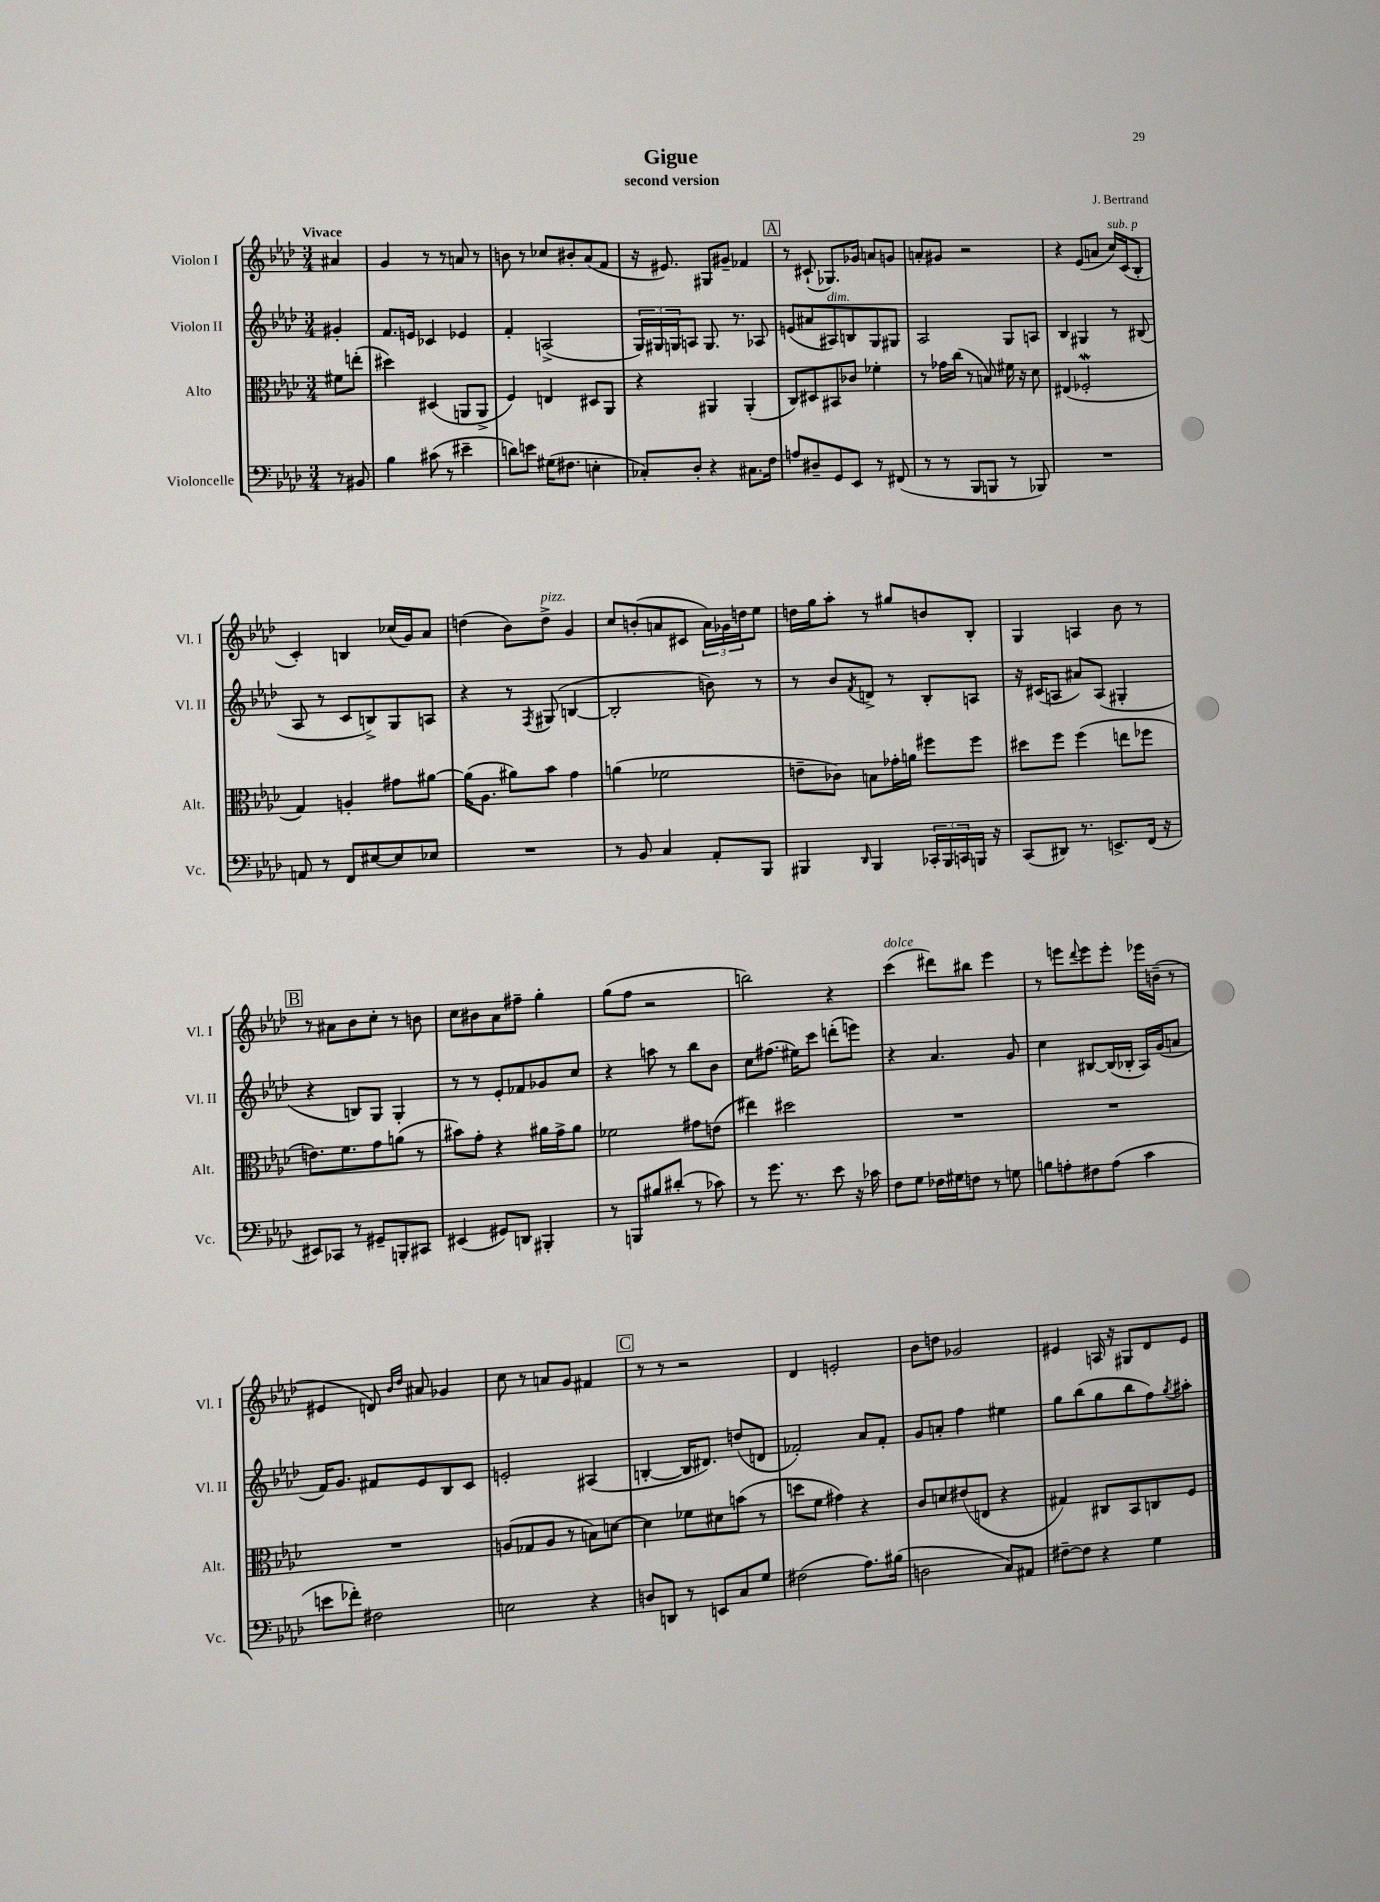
\header { title = "Gigue" composer = "J. Bertrand" subtitle = "second version" }
<<
\new StaffGroup <<
\new Staff = "s0" \with { instrumentName = "Violon I" shortInstrumentName = "Vl. I" } {
    \clef treble \key aes \major \numericTimeSignature \time 3/4 \partial 4 \tempo "Vivace"
    ais'4 |
    g'4 r8 r8 a'8 r8 |
    b'8 r8 ces''8 bis'8-. aes'8( f'8 |
    r16 eis'8.) gis8 gis'8-- fes'4 |
    \mark \markup { \box "A" } r8 cis'8-!( ges8.) ges'16 a'8 g'8 |
    a'8-. gis'8 r2 |
    r4 ees'8( a'8 c''16^\markup { \italic "sub. p" }) c'16( bes8-. |
    c'4-.) b4 ces''16( g'16) aes'8 |
    d''4( bes'8) d''8->^\markup { \italic "pizz." } g'4 |
    c''8 b'8-.( a'8 cis'8 \tuplet 3/2 { a'16) ges'16 d''16 } ees''8 |
    d''16 g''16 aes''8-. r8 gis''8 b'8 bes8-. |
    g4 a4 bes'8 r8 |
    \mark \markup { \box "B" } r8 ais'8 bes'8 c''8-. r8 b'8 |
    c''8 bis'8 aes'8 fis''8-- g''4-. |
    g''8( f''8 r2 |
    b''2) r4 |
    c'''4^\markup { \italic "dolce" }( dis'''8) bis''8 ees'''4 |
    r8 e'''8 \appoggiatura { des'''8 } e'''8 e'''8-. ees'''16 b'16--( r8 |
    eis'4 d'8) \grace { bes'16 des''16 } ais'8 ges'4 |
    c''8 r8 a'8 g'8 fis'4 |
    \mark \markup { \box "C" } r8 r8 r2 |
    des'4 e'2-. |
    bes'8 d''8 ges'2 |
    eis'4 a16 r16 gis8 des'8 eis'8 \bar "|." |
}
\new Staff = "s1" \with { instrumentName = "Violon II" shortInstrumentName = "Vl. II" } {
    \clef treble \key aes \major \numericTimeSignature \time 3/4 \partial 4
    gis'4-. |
    f'8. e'16 ces'4 ees'4 |
    f'4-. a2->( |
    \tuplet 3/2 { g16) gis16 g16 } a8 g8. r8. aes8 |
    \mark \markup { \box "A" } e'8( ais'8 ais8^\markup { \italic "dim." }) b8 g8 gis8 |
    aes2 g8 a8 |
    bes4 gis4 r8 bis8( |
    aes8 r8 c'8 b8->) g8 a8 |
    r4 r8 \acciaccatura { f8 } gis8( b4~ |
    b2-. b'8) r8 |
    r8 bes'8 \acciaccatura { f'8 } d'8-> r8 bes8-. a8 |
    r16 cis'16( a8 ais'8) a8( gis4-. |
    \mark \markup { \box "B" } r4 b8) g8 g4-. |
    r8 r8 ees'8-. fes'8 ges'8 c''8 |
    r4 a''8 r8 bes''8 bes'8 |
    c''8 fis''8.( eis''16) c'''8 d'''8-.( e'''8) |
    r4 aes'4. g'8 |
    c''4 bis8~ bis16( bes16-. aes16) g'16( a'8 |
    f'16) g'8. fis'8 ees'8 bes8 c'8 |
    e'2-. ais4( |
    \mark \markup { \box "C" } b4~-. b16 dis'8.) d''8( d'8 |
    fes'2-.) aes'8 fes'8-. |
    g'8 a'8-. f''4 eis''4 |
    g''8 bes''8( g''8 bes''8 f''8) \acciaccatura { g''8 } ais''8-. \bar "|." |
}
\new Staff = "s2" \with { instrumentName = "Alto" shortInstrumentName = "Alt." } {
    \clef alto \key aes \major \numericTimeSignature \time 3/4 \partial 4
    fis'8 e''8-.( |
    dis''4) dis4( a,8 a,8-> |
    f4) e4 dis8 aes,8 |
    r4 ais,4 ais,4-.( |
    \mark \markup { \box "A" } c8) dis8 bis,8 ces'8 fes'4-. |
    r8 ges'16 c''16( r8 b8) fis'16 r16 des'8 |
    eis4( fes2-.\mordent |
    g4) a4-. gis'8 ais'8~ |
    ais'16( aes8. ais'8) bes'8 g'4 |
    a'4( fes'2 |
    e'8-- ces'8) b8 ges'16-. a'16 fis''8 fis''8 |
    dis''8 f''8 f''4( e''8 fes''8 |
    \mark \markup { \box "B" } e'8.) f'8. g'8 a'8( r8 |
    bis'8) g'8-. r4 ais'16 g'16-> ais'8 |
    fes'2 gis'8 e'8( |
    eis''4) dis''2 |
    R2. |
    R2. |
    R2. |
    a8( ges8 a8 r8 b8) d'8~ |
    \mark \markup { \box "C" } d'4 fes'8 dis'8 b'8( r8 |
    d''8 f'8 gis'4) r4 |
    c'8 d'8 eis'8( e8 r4 |
    gis4) cis8 bes,8 c8 f8 \bar "|." |
}
\new Staff = "s3" \with { instrumentName = "Violoncelle" shortInstrumentName = "Vc." } {
    \clef bass \key aes \major \numericTimeSignature \time 3/4 \partial 4
    r8 bis,8 |
    bes4 cis'8( r8 eis'4-- |
    d'8) e'8 gis16( fis8. e4-. |
    ces8-.) des8-. r4 cis8. f16 |
    \mark \markup { \box "A" } a8 dis8-- g,8 ees,8 r8 fis,8( |
    r8 r8 bes,,8 b,,8 r8 bes,,8) |
    R2. |
    a,8 r8 f,8 eis8~ eis8 ees8 |
    R2. |
    r8 bes,8 c4 aes,8-. bes,,8 |
    bis,,4 \grace { des,16 } bis,,4 \tuplet 3/2 { ces,16-. bis,,16 c,16 } b,,16 r16 |
    c,8( dis,8) r8. e,8.-> f,16( r16 |
    \mark \markup { \box "B" } eis,8) ces,8 r8 gis,8-- b,,8-. cis,8 |
    eis,4( gis,8) d,8 bis,,4-. |
    r8 b,,8 bis8 dis'8-.( r8 ces'8) |
    r8 g'8. r8. ees'8 r16 ces'16 |
    f8 g8 fes16 gis16 f8 r8 g8 |
    b8 a8-. fis8 a8( c'4 |
    e'8 fes'8-.) fis2 |
    e2 r4 |
    \mark \markup { \box "C" } d8 d,8 r8 e,8 c8 g8 |
    fis2( aes8.) bis16( |
    d2 c8) ais,8 |
    fis8~-- fis8 r4 g4 \bar "|." |
}
>>
>>
\layout { \context { \Score \remove "Bar_number_engraver" } }
